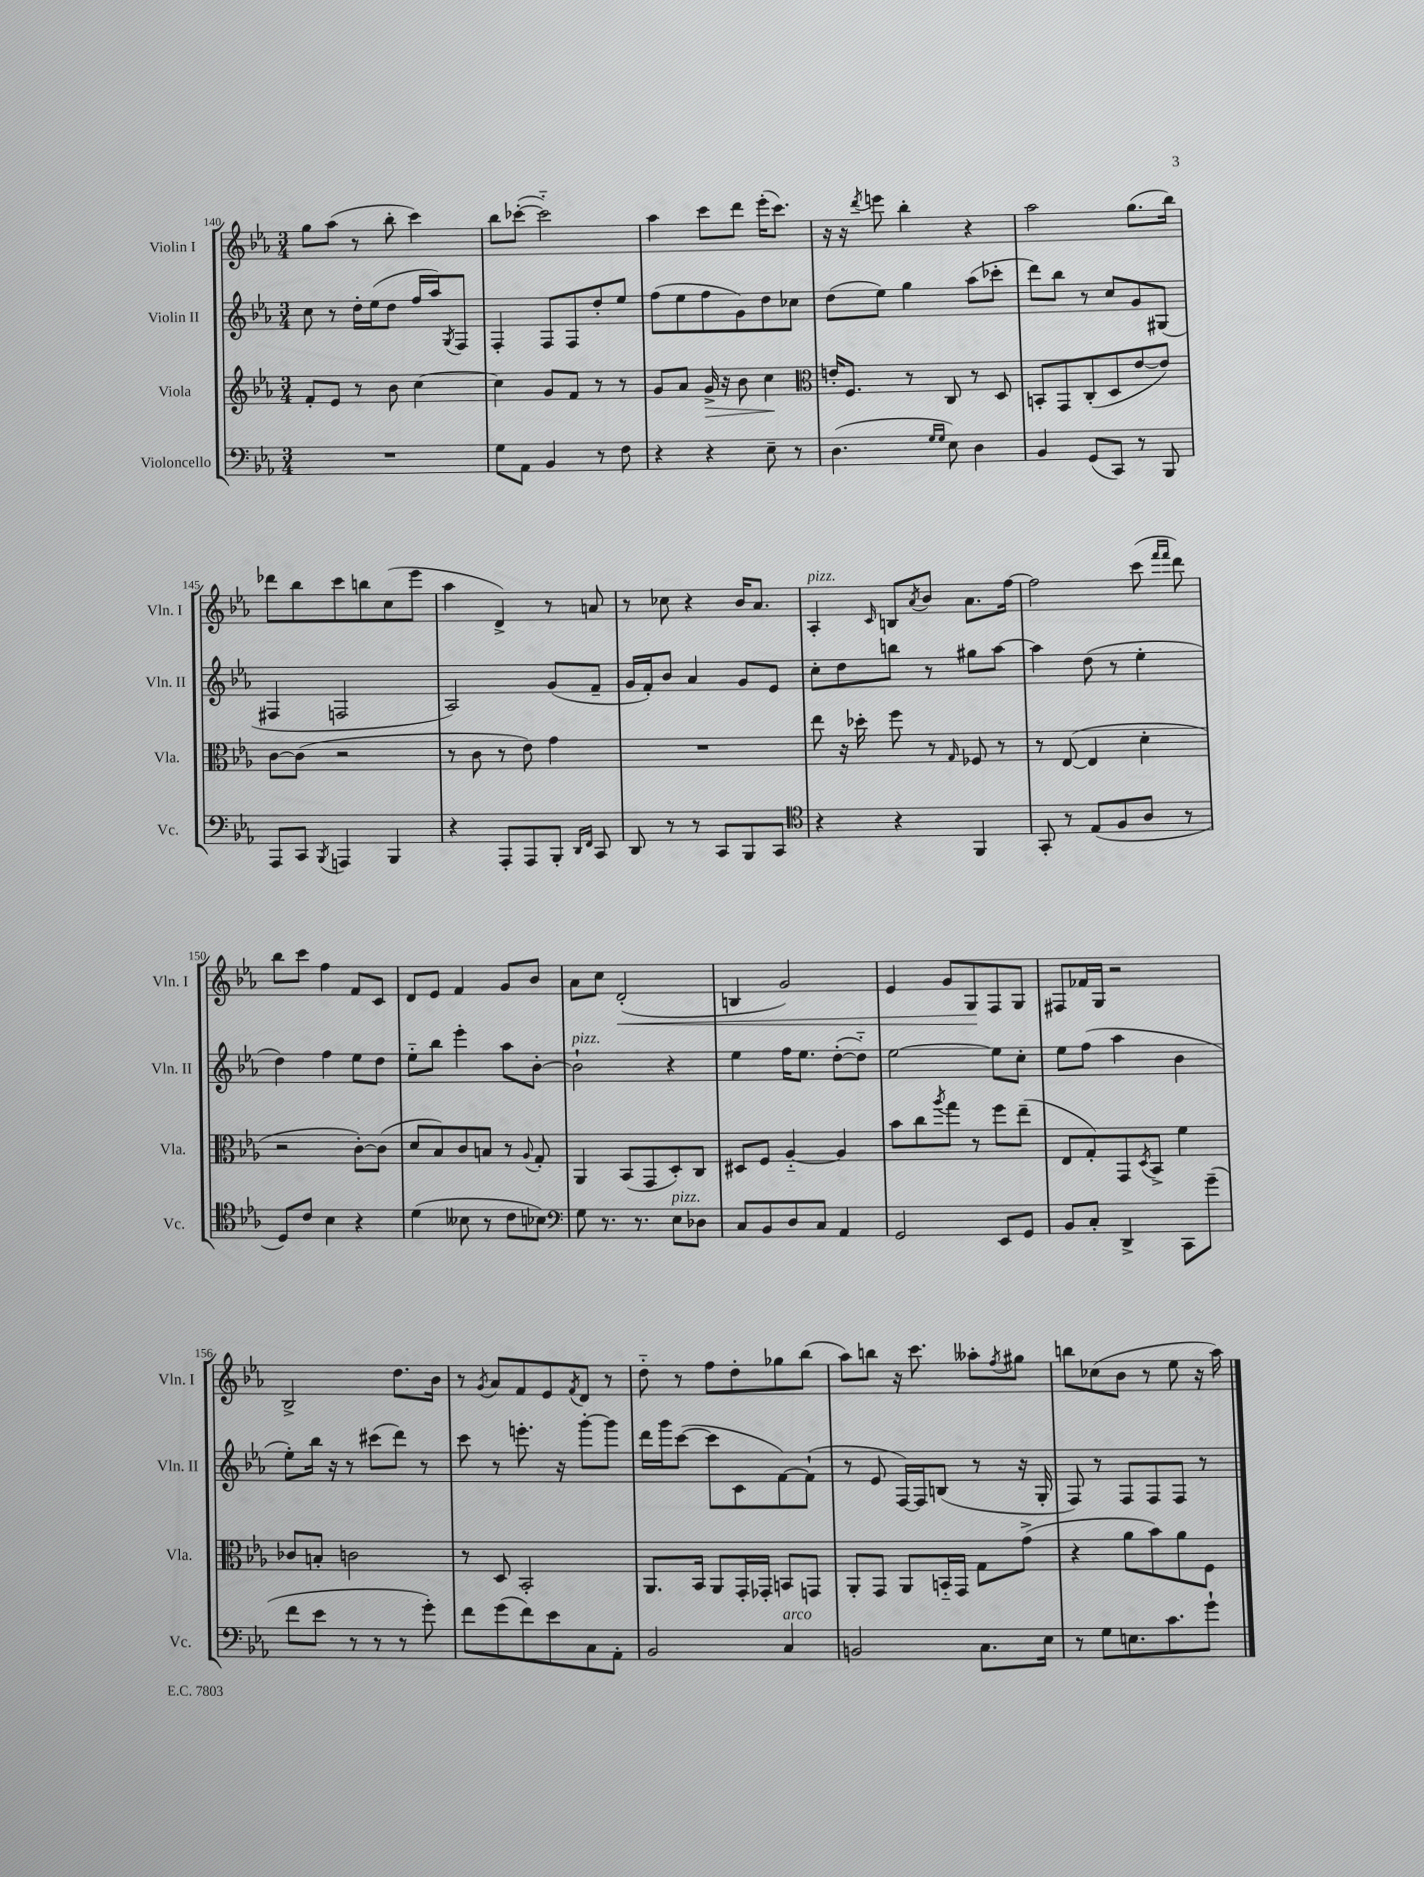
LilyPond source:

<<
\new StaffGroup <<
\new Staff = "s0" \with { instrumentName = "Violin I" shortInstrumentName = "Vln. I" } {
    \clef treble \key ees \major \numericTimeSignature \time 3/4
    g''8 aes''8( r8 bes''8-. c'''4) |
    bes''8 ces'''8~-.( ces'''2-_) |
    aes''4 c'''8 d'''8 ees'''16-.( c'''8.) |
    r16 r16 \acciaccatura { d'''8 } e'''8 bes''4-. r4 |
    aes''2 g''8.( bes''16) |
    des'''8 bes''8 c'''8 b''8 c''8( ees'''8 |
    aes''4 d'4->) r8 a'8 |
    r8 ces''8 r4 bes'16 aes'8. |
    aes4-.^\markup { \italic "pizz." } \grace { c'16 } b8 \acciaccatura { aes'8 } bes'8 aes'8. f''16~ |
    f''2 c'''8( \grace { f'''16 f'''16 } d'''8) |
    bes''8 c'''8 f''4 f'8 c'8 |
    d'8 ees'8 f'4 g'8 bes'8 |
    aes'8 c''8 d'2-.\<( |
    b4 g'2) |
    ees'4 g'8 g8\! f8 g8 |
    fis8 fes'16 g16 r2 |
    bes2-> d''8. bes'16 |
    r8 \acciaccatura { g'8 } aes'8 f'8 ees'8 \acciaccatura { f'8 } d'8 r8 |
    d''8-_ r8 f''8 d''8-. ges''8 bes''8( |
    aes''8) b''8 r16 c'''8. aeses''8-. \acciaccatura { f''8 } gis''8 |
    b''8 ces''8( bes'8 r8 ees''8 r16 aes''16) \bar "|." |
}
\new Staff = "s1" \with { instrumentName = "Violin II" shortInstrumentName = "Vln. II" } {
    \clef treble \key ees \major \numericTimeSignature \time 3/4
    c''8 r8 d''16-. ees''16( d''8 f''16 aes''16) \acciaccatura { g8 } f8 |
    f4-. f8 f8 d''8-. ees''8 |
    f''8( ees''8 f''8 g'8) d''8 ces''8 |
    d''8( ees''8) g''4 aes''8( ces'''8-. |
    d'''8) bes''8 r8 c''8 g'8 gis8( |
    fis4 f2 |
    aes2) g'8( f'8-- |
    g'16 f'16-.) bes'8 aes'4 g'8 ees'8 |
    c''8-. d''8 b''8 r8 gis''8 aes''8~ |
    aes''4 d''8( r8 ees''4-. |
    d''4) f''4 ees''8 d''8 |
    ees''8-_ bes''8 ees'''4-. aes''8 bes'8~-. |
    bes'2-!^\markup { \italic "pizz." } r4 |
    ees''4 f''16 ees''8. d''8~-.( d''8-_) |
    ees''2~ ees''8 c''8-. |
    ees''8 f''8( aes''4 bes'4 |
    ees''8-.) bes''16 r16 r8 cis'''8( d'''8) r8 |
    c'''8 r8 e'''8.-. r16 g'''8~-. g'''8 |
    d'''16 g'''16 c'''8~( c'''8 c'8 f'8~) f'8-!( |
    r8 ees'8 f16~) f16 b8( r8 r16 g16-. |
    f8) r8 f8 f8 f8 r8 \bar "|." |
}
\new Staff = "s2" \with { instrumentName = "Viola" shortInstrumentName = "Vla." } {
    \clef treble \key ees \major \numericTimeSignature \time 3/4
    f'8-. ees'8 r8 bes'8 c''4~ |
    c''4 g'8 f'8 r8 r8 |
    g'8 aes'8 g'16->\> r16 bes'8 c''4\! |
    \clef alto e'16-. f8. r8 c8 r8 d8 |
    b,8-. g,8 c8-.( d8 ees'8~ ees'8) |
    c'8~ c'8( r2 |
    r8 c'8 r8 ees'8) g'4 |
    R2. |
    ees''8 r16 des''16-. f''8 r8 \grace { g16 } fes8 r8 |
    r8 ees8~( ees4 d'4-. |
    r2 c'8~-.) c'8( |
    d'8 bes8) c'8 b8 r8 \appoggiatura { aes8 } g8-. |
    aes,4 bes,8( g,8 d8-.) c8 |
    dis8 f8 aes4~-_ aes4 |
    bes'8 c''8 \acciaccatura { aes''8 } g''8 r8 f''8 ees''8--( |
    ees8 g8-.) g,8 \acciaccatura { d8 } bes,8-> f'4 |
    ces'8 b8-. c'2 |
    r8 d8 bes,2-. |
    aes,8. bes,16 aes,8 g,16-. ges,16-. b,8 g,8 |
    aes,8-. g,8 aes,8 b,16-_ g,16 g8 g'8->( |
    r4 aes'8 bes'8) aes'8 f8 \bar "|." |
}
\new Staff = "s3" \with { instrumentName = "Violoncello" shortInstrumentName = "Vc." } {
    \clef bass \key ees \major \numericTimeSignature \time 3/4
    R2. |
    g8 aes,8 bes,4 r8 f8 |
    r4 r4 ees8-- r8 |
    d4.( \grace { g16 g16 } ees8) d4 |
    bes,4 g,8( c,8) r8 bes,,8 |
    aes,,8 c,8 \acciaccatura { bes,,8 } a,,4 bes,,4 |
    r4 aes,,8-. aes,,8 bes,,8-. \grace { d,16 f,16 } c,8 |
    d,8 r8 r8 c,8 bes,,8 c,8 |
    \clef tenor r4 r4 f,4 |
    g,8-. r8 ees8( f8 aes8 r8 |
    d8) c'8 bes4 r4 |
    d'4( beses8 r8 c'8 bes8) |
    \clef bass g8 r8. r8. ees8^\markup { \italic "pizz." } des8 |
    c8 bes,8 d8 c8 aes,4 |
    g,2 ees,8 g,8 |
    bes,8 c8-. d,4-> c,8 g'8--( |
    f'8 ees'8 r8 r8 r8 g'8-.) |
    f'8 g'8( f'8) ees'8 c8 aes,8-. |
    bes,2 c4^\markup { \italic "arco" } |
    b,2 c8. ees16 |
    r8 g8 e8. c'8. g'8-! \bar "|." |
}
>>
>>
\layout { \context { \Score currentBarNumber = #140 } }
